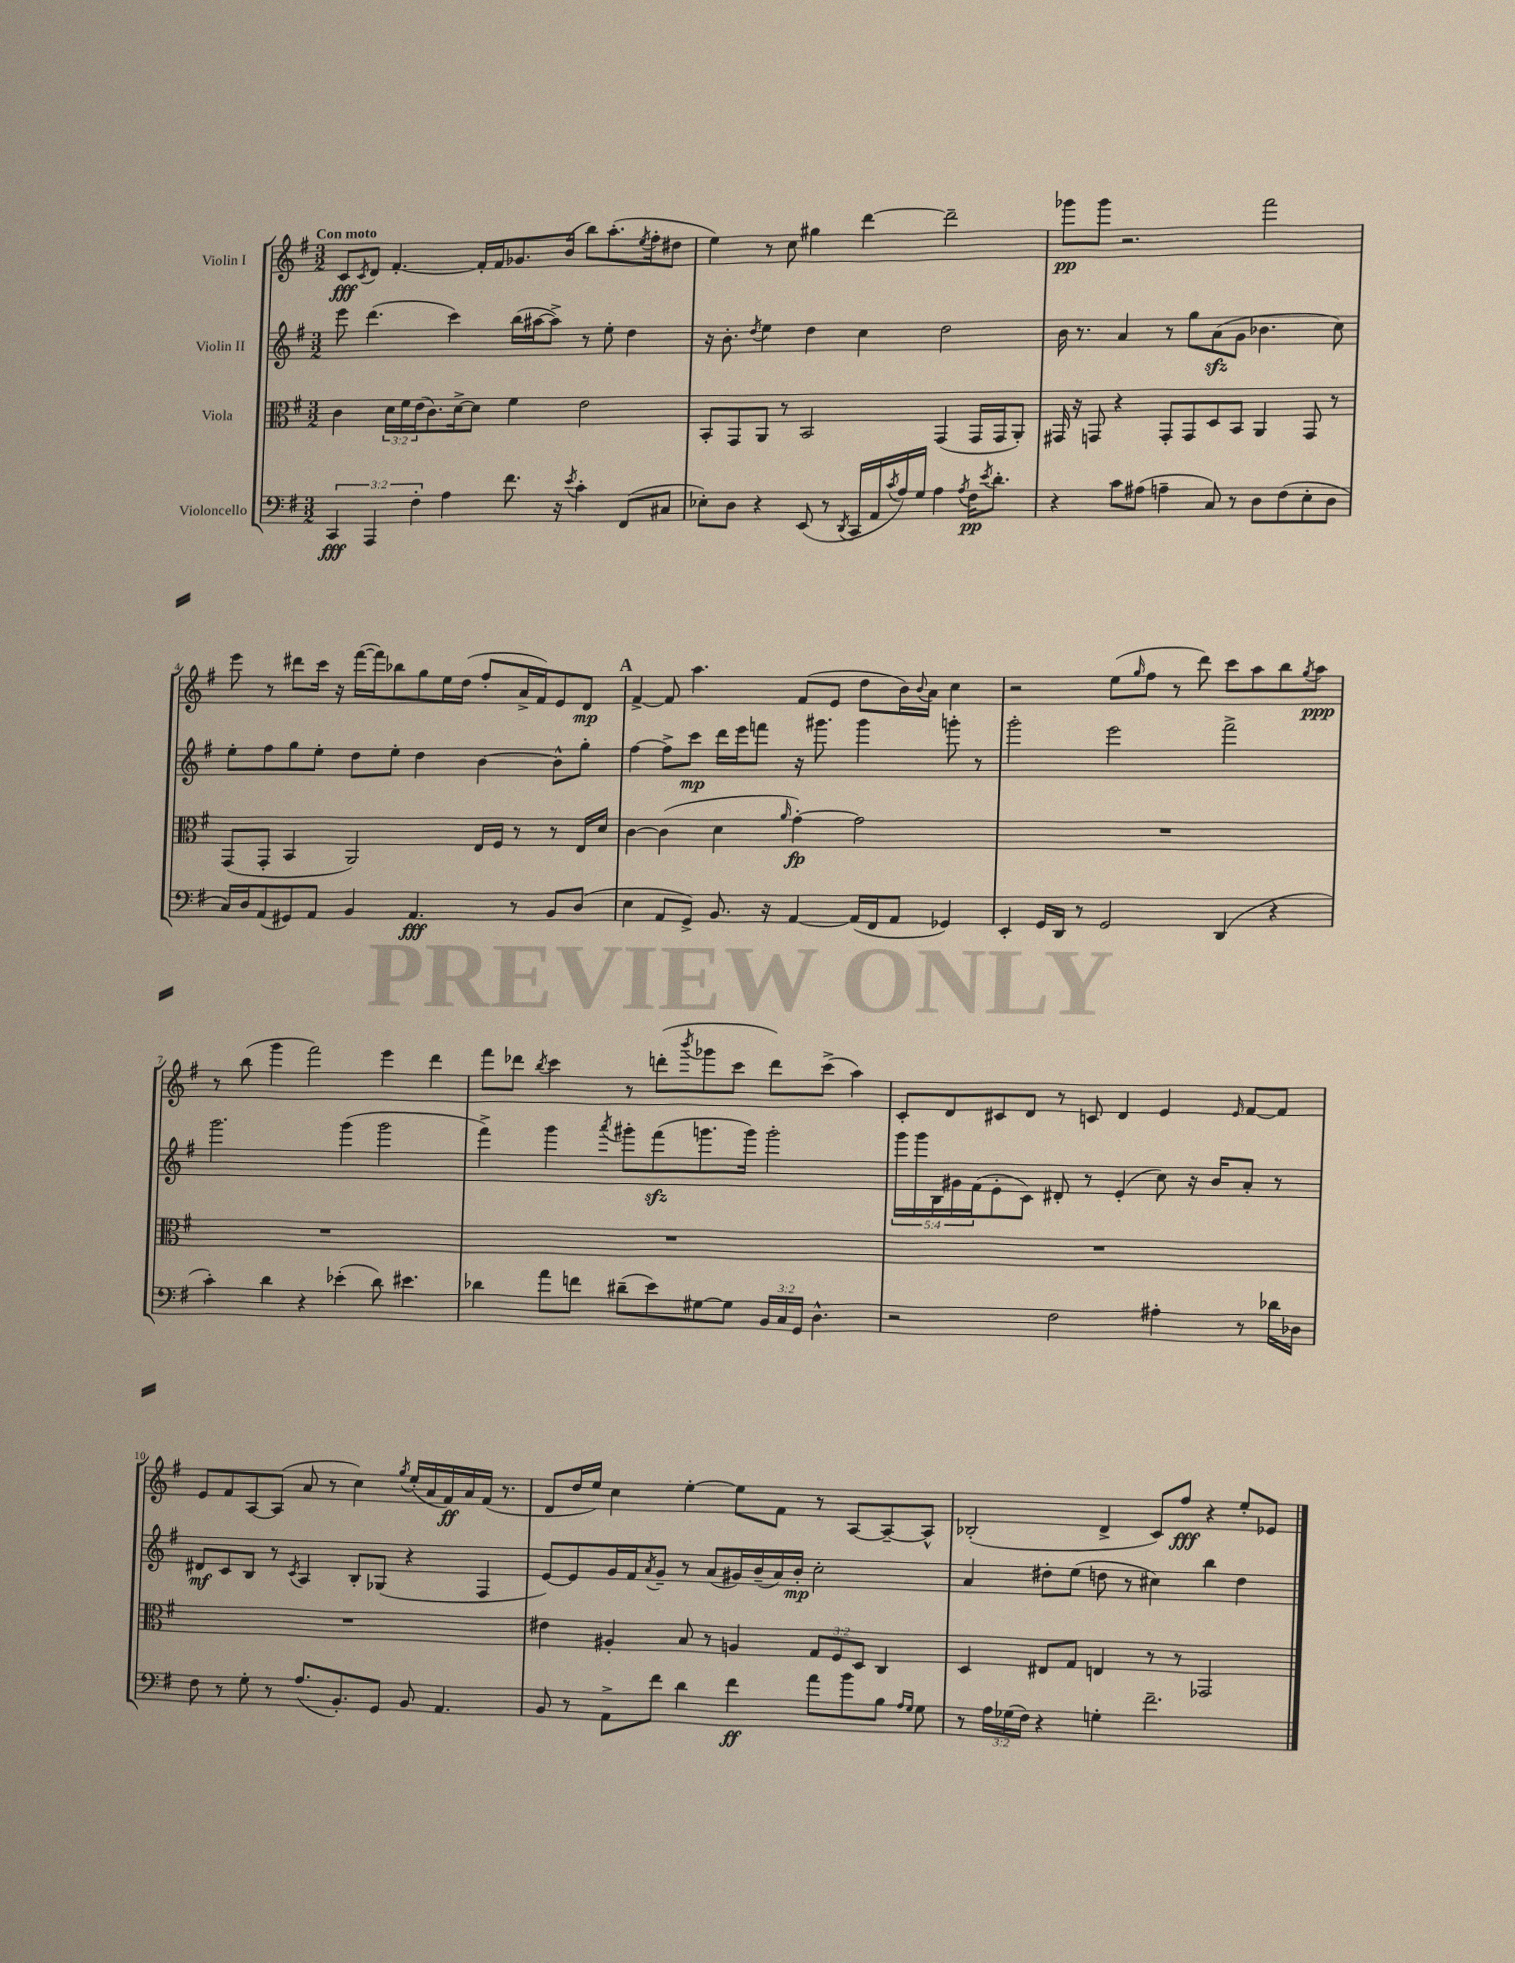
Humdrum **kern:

**kern	**kern	**kern	**kern
*staff4	*staff3	*staff2	*staff1
*clefF4	*clefC3	*clefG2	*clefG2
*k[f#]	*k[f#]	*k[f#]	*k[f#]
*M3/2	*M3/2	*M3/2	*M3/2
6CC/	4c\	8eee\	8c/L
.	.	.	8qc/
.	.	(4.ddd\	8d/J
6AAA/	.	.	.
.	24d\LL	.	[4.f#'/
.	24f#\	.	.
6F#'\	(24e\J	.	.
.	8.c\)	.	.
4A\	.	4ccc\)	.
.	[16d^\k	.	.
.	8d\]J	.	16f#'/]LL
.	.	.	16f#/J
8.f#\	4f#\	(16bb\LL	8.g-/
.	.	[16aa#\J	.
.	.	8aa#^\]J)	.
16r	.	.	(16b/Jk
8qe/	.	.	.
4c'\	2e\	8r	8bb\L)
.	.	8ee'\	(8.aa'\
(8FF#/L	.	4dd\	.
.	.	.	8qee/
.	.	.	16ff#'\k
8C#/J	.	.	8dd#\J
=	=	=	=
8E-'\L)	8BB'/L	16r	4ee\)
.	.	8.b'\	.
8D\J	8GG/	.	.
.	.	8qdd/	.
4r	8AA/J	4ee\	8r
.	8r	.	8cc\
(8EE/	2BB/	4dd\	4gg#\
8r	.	.	.
8qDD/	.	.	.
16CC/LL	.	4cc\	[4ddd\
16AA/	.	.	.
8qc/	.	.	.
16A/)	.	.	.
16G/JJ	.	.	.
4A\	(4GG/	2dd\	2ddd~\]
8qA/	.	.	.
16F#\LK	16GG/LL	.	.
8qe/	.	.	.
8.d'\J	16GG/J	.	.
.	8AA'/J)	.	.
=	=	=	=
4r	16GG#/	16b\	8ggg-\L
.	16r	8.r	.
.	8GG/	.	8ggg-\J
8c\L	4r	4a/	2.r
(8A#\J	.	.	.
4A~\	8GG'/L	8r	.
.	8GG/	8gg\L	.
8C/)	8D/	(8a\	.
8r	8BB/J	8g\J	.
8D\L	4AA/	4.b-\	2fff#\
(8F#\	.	.	.
8E'\	8GG/	.	.
8D\J	8r	8cc\)	.
=	=	=	=
16C/LL)	(8GG/L	8ee'\L	8eee\
16D/J	.	.	.
(8AA/	8GG'/J	8ff#\	8r
8GG#/)	4BB/	8gg\	8ddd#\L
8AA/J	.	8ee'\J	16ccc\Jk
.	.	.	16r
4BB/	2AA/)	8dd\L	([16fff#\LL
.	.	.	16fff#\]J)
.	.	8ee'\J	8bb-\
4.AA/	.	4dd\	8gg\
.	.	.	16ee\L
.	.	.	(16dd\JJ
.	16E/LL	[4b\	8ff#'/L
.	16F#/JJ	.	.
8r	8r	.	16a^/L
.	.	.	16f#/J)
8BB/L	8r	8b^^\]L	8e/
(8D/J	16E/LL	8gg'\J	8d/J
.	16d/JJ	.	.
=	=	=	=
4E\	[4c\	[4ff#\	[4f#^/
8AA/L	(4c\]	8ff#^\]L	8f#/]
8GG^/J)	.	8ccc\J	4.aa\
8.BB/	4d\	16ddd\LL	.
.	.	16eee\J	.
.	.	8fff\J	.
16r	.	.	.
.	16qqa/	.	.
[4AA/	[4g'\)	16r	(8f#/L
.	.	8.ggg#\	.
.	.	.	8e/J
(16AA/]LL	2g\]	4ggg#\	8dd\L
16FF#/J	.	.	.
8AA/J	.	.	16b\L)
.	.	.	8qqb/
.	.	.	16a\JJ
4GG-/)	.	8ggg'\	4cc\
.	.	8r	.
=	=	=	=
4EE'/	1.r	2ggg'\	2r
16GG/LL	.	.	.
16DD/JJ	.	.	.
8r	.	.	.
2GG/	.	2eee\	(8ee\L
.	.	.	16qqgg/
.	.	.	8ff#\J
.	.	.	8r
.	.	.	8ddd\)
(4DD/	.	2fff#^\	8ccc\L
.	.	.	8aa\
4r	.	.	8bb\
.	.	.	8qgg/
.	.	.	8aa\J
=	=	=	=
4c'\)	1.r	2.ggg\	8r
.	.	.	(8bb\
4d\	.	.	4ggg\
4r	.	.	2fff#\)
(4e-'\	.	(4ggg\	.
8d\)	.	2ggg\	4eee\
4.e#\	.	.	.
.	.	.	4ddd\
=	=	=	=
4d-\	1.r	4fff#^\)	8fff#\L
.	.	.	8ddd-\J
.	.	.	8qbb/
8a\L	.	4ggg\	4ccc\
8f\J	.	.	.
.	.	8qaaa/	.
(8d#~\L	.	8ggg#'\L	8r
8e\)	.	(8fff#\	(8ddd'\L
.	.	.	8qbbb/
[8G#\	.	8.ggg\	8ggg-\
8G#\]J	.	.	8ccc\J
.	.	16ggg\Jk)	.
24BB/LL	.	2ggg'\	8ddd\L)
24C/	.	.	.
24GG/JJ	.	.	.
4.D^^\	.	.	(8ccc^\J
.	.	.	4aa\)
=	=	=	=
2r	1.r	20ggg\LL	8c'/L
.	.	20ggg\	.
.	.	20B\	.
.	.	.	8d/
.	.	20g#\	.
.	.	(20f#\J	.
.	.	8e'\	8c#/
.	.	8c\J)	8d/J
2F#\	.	8d#'/	8r
.	.	8r	8c/
.	.	(4e'/	4d/
4A#'\	.	8cc\)	4e/
.	.	16r	.
.	.	16b/LK	.
.	.	.	16qqe/
8r	.	8a'/J	[8f#/L
16d-\LL	.	8r	8f#/]J
16D-\JJ	.	.	.
=	=	=	=
8F#\	1.r	8d#/L	8e/L
8r	.	8c/	8f#/
8G'\	.	8B/J	[8A/
8r	.	8r	(8A/]J
.	.	8qc/	.
(8.A/L	.	4A/	8a/
.	.	.	8r
8.BB'/)	.	.	.
.	.	8B'/L	4cc\)
8GG/J	.	(8G-/J	.
.	.	.	8qgg/
8BB/	.	4r	(16ee'/LL
.	.	.	16a/
4.AA/	.	.	16f#/)
.	.	.	16a/
.	.	4F#/	(16f#/JJ
.	.	.	8.r
=	=	=	=
8BB/	4e#\	[8e/L)	8d/L
8r	.	8e/]	16dd/L
.	.	.	16ee/JJ)
8AA^\L	4A#'/	16g/L	4cc\
.	.	16f#/J	.
.	.	8qa/	.
8f#\J	.	8g~/J	.
4d\	8B/	8r	[4ee'\
.	8r	(8a/L	.
4f#\	4A/	16g#/L)	8ee\]L
.	.	(16b~/	.
.	.	16a/)	8f#\J
.	.	16b'/JJ	.
8a\L	12G/L	2cc'\	8r
.	12F#/	.	.
8b\	.	.	[8A/L
.	12D/J	.	.
8B\J	4C/	.	8A~/_
16qqA/LL	.	.	.
16qqG/JJ	.	.	.
8G\	.	.	8A^^/]J
=	=	=	=
8r	4D/	4a/	(2B-'/
24A\LL	.	.	.
(24G-\	.	.	.
24F#\JJ)	.	.	.
4r	8E#/L	8dd#'\L	.
.	8G/J	(8ee\J	.
4G'\	4E/	8dd\	4d^/
.	.	8r	.
2.f#~\	8r	4cc#\)	8c/L)
.	8r	.	8ff#/J
.	2GG-/	4bb\	4r
.	.	4dd\	8ee'/L
.	.	.	8e-/J
==	==	==	==
*-	*-	*-	*-
